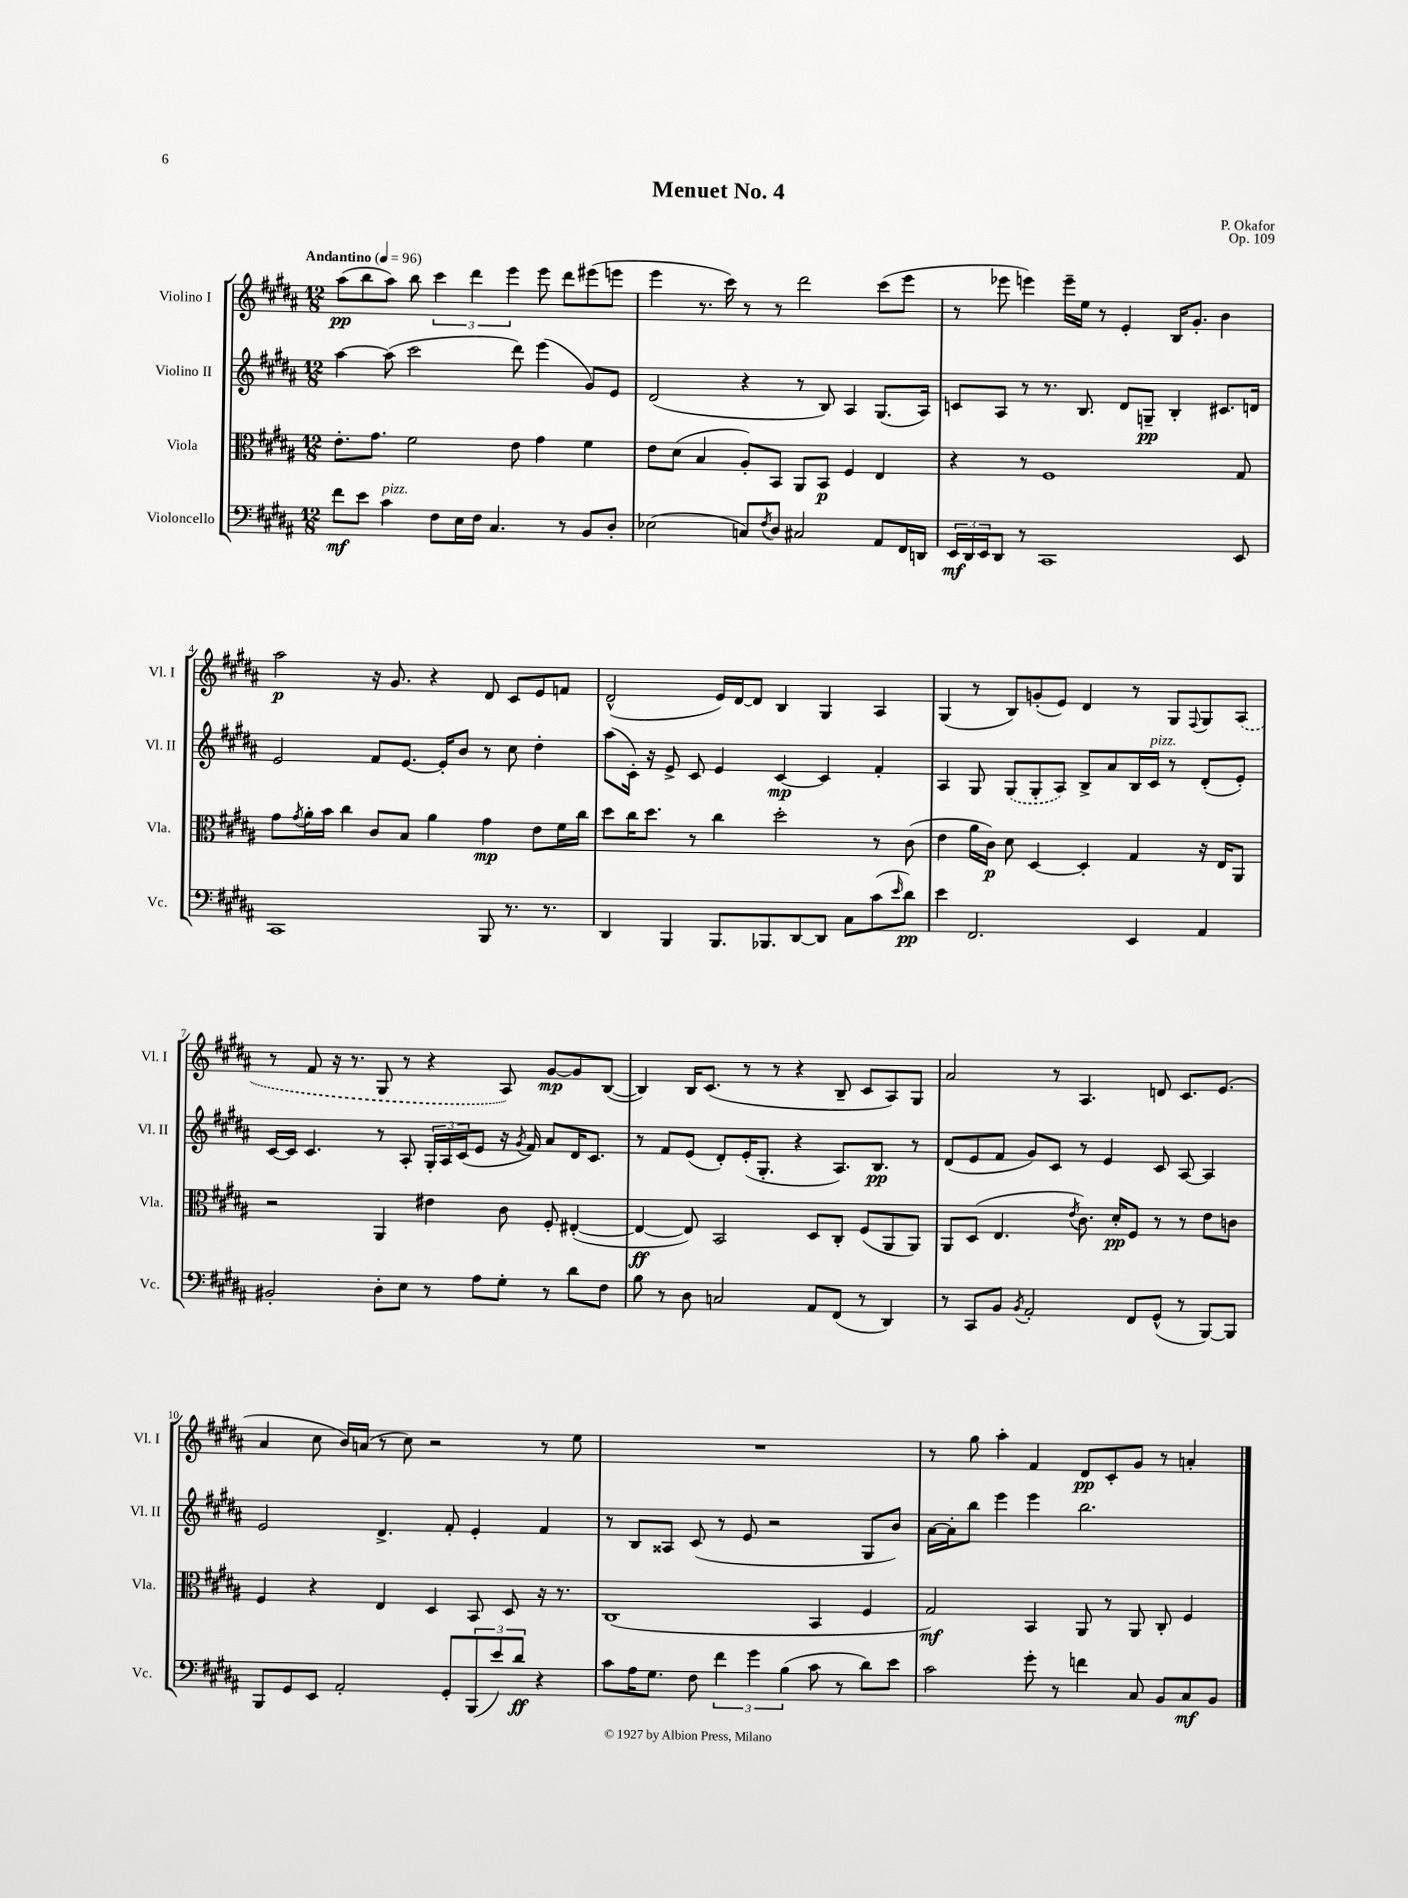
\header { title = "Menuet No. 4" composer = "P. Okafor" opus = "Op. 109" }
<<
\new StaffGroup <<
\new Staff = "s0" \with { instrumentName = "Violino I" shortInstrumentName = "Vl. I" } {
    \clef treble \key b \major \numericTimeSignature \time 12/8 \tempo "Andantino" 4 = 96
    ais''8\pp( b''8 ais''8) b''8 \tuplet 3/2 { cis'''4 dis'''4 e'''4 } e'''8 dis'''8 eis'''8( e'''8 |
    e'''4 r8. cis'''16) r8 r8 dis'''2 cis'''8( e'''8 |
    r8 ees'''8 e'''4) e'''16-- e''16 r8 e'4-. b16 gis'8.-. b'4 |
    ais''2\p r16 gis'8. r4 dis'8 cis'8 e'8 f'8 |
    dis'2-^( e'16) dis'16~ dis'8 b4 gis4 ais4 |
    gis4( r8 b8) g'8-.( e'8) dis'4 r8 gis8 \appoggiatura { fis8 } gis8 \once \slurDashed ais8( |
    r8 fis'8 r16 r8. gis8 r8 r4 ais8) gis'8~\mp gis'8 b8~( |
    b4) b16 cis'8.( r8 r8 r4 b8-- cis'8 ais8) gis8 |
    ais'2 r8 ais4. d'8 cis'8. e'8.( |
    ais'4 cis''8 b'16) a'16( r8 cis''8) r2 r8 e''8 |
    R1. |
    r8 gis''8 ais''4-. fis'4 dis'8\pp cis'8-. gis'8 r8 a'4-. \bar "|." |
}
\new Staff = "s1" \with { instrumentName = "Violino II" shortInstrumentName = "Vl. II" } {
    \clef treble \key b \major \numericTimeSignature \time 12/8
    ais''4~ ais''8( cis'''2 dis'''8) e'''4( gis'8) e'8 |
    dis'2( r4 r8 b8) ais4 gis8.( ais16) |
    c'8 ais8 r8 r8. b8. dis'8 g8--\pp b4-. cis'8. d'16 |
    e'2 fis'8 e'8.~ e'16-. b'8 r8 cis''8 dis''4-. |
    ais''8( cis'16-.) r16 e'8-> cis'8 e'4 cis'4~\mp cis'4 fis'4-. |
    ais4 gis8 \once \slurDashed gis8( gis8-. ais8) b8-> ais'8 b16 cis'16^\markup { \italic "pizz." } r8 dis'8-.( e'8-.) |
    cis'16~ cis'16 cis'4. r8 ais8-. \tuplet 3/2 { gis16-. ais16 cis'16( } e'8 r16 \acciaccatura { gis'8 } fis'16) ais'8 dis'16 cis'8. |
    r8 fis'8 e'8( dis'8-.) e'16-.( gis8.-. r4 ais8.) b8.\pp r8 |
    dis'8( e'8 fis'8 gis'8) cis'8 r8 e'4 cis'8 ais8~ ais4 |
    e'2 dis'4.-> fis'8-. e'4-. fis'4 |
    r8 b8 aisis8 cis'8( r8 e'8 r2 gis8 b'8) |
    ais'16~ ais'16-. b''8 e'''4 e'''4 b''2. \bar "|." |
}
\new Staff = "s2" \with { instrumentName = "Viola" shortInstrumentName = "Vla." } {
    \clef alto \key b \major \numericTimeSignature \time 12/8
    e'8.-. gis'8. fis'2 e'8 gis'4 fis'4 |
    e'8 dis'8( b4 ais8-.) b,8 ais,8 b,8\p fis4 e4 |
    r4 r8 fis1 gis8 |
    gis'8 \acciaccatura { gis'8 } ais'16-. b'16 cis''4 cis'8 b8 ais'4 gis'4\mp e'8 fis'16 cis''16 |
    dis''8 cis''16 dis''8. r8 cis''4 dis''2-. r8 cis'8( |
    e'4 ais'16 cis'16\p) dis'8 dis4~ dis4-. gis4 r16 e16 ais,8 |
    r2 ais,4 eis'4 cis'8 fis8-. eis4~-.( |
    eis4~\ff eis8) b,2 dis8 cis8-. fis8( ais,8 ais,8) |
    ais,8 dis8( e4. \acciaccatura { e'8 } cis'8.) dis'16-.\pp fis8 r8 r8 e'8 c'8 |
    fis4 r4 e4 dis4 b,8 dis8 r16 r8. |
    cis1( b,4 fis4 |
    gis2\mf) b,4 ais,8 r8 ais,8 cis8-. fis4 \bar "|." |
}
\new Staff = "s3" \with { instrumentName = "Violoncello" shortInstrumentName = "Vc." } {
    \clef bass \key b \major \numericTimeSignature \time 12/8
    fis'8\mf e'8 cis'4^\markup { \italic "pizz." } fis8 e16 fis16 cis4. r8 b,8 dis8-. |
    ees2( c8) \acciaccatura { fis8 } dis8 cis2 ais,8 fis,16 d,16 |
    \tuplet 3/2 { e,16\mf dis,16 e,16 } dis,8 r8 cis,1 e,8 |
    cis,1 b,,8 r8. r8. |
    dis,4 b,,4 b,,8. bes,,8. dis,8~ dis,8 cis8 cis'8( \grace { e'16 } dis'8\pp) |
    e'4 fis,2. e,4 ais,4 |
    bis,2-. dis8-. e8 r8 ais8 gis8-. r8 dis'8 fis8 |
    b8 r8 dis8 c2 ais,8 fis,8( r8 dis,4) |
    r8 cis,8 b,8 \acciaccatura { b,8 } ais,2-. fis,8 gis,8-^( r8 b,,8~) b,,8 |
    b,,8 gis,8 e,8 ais,2-. gis,8-. \tuplet 3/2 { b,,8( e'8) dis'8\ff } r4 |
    cis'8 ais16 gis8. fis8 \tuplet 3/2 { fis'4 gis'4 b4( } cis'8 r8 dis'8) e'8 |
    cis'2 gis'8-. r8 f'4 cis8 b,8 cis8\mf b,8 \bar "|." |
}
>>
>>
